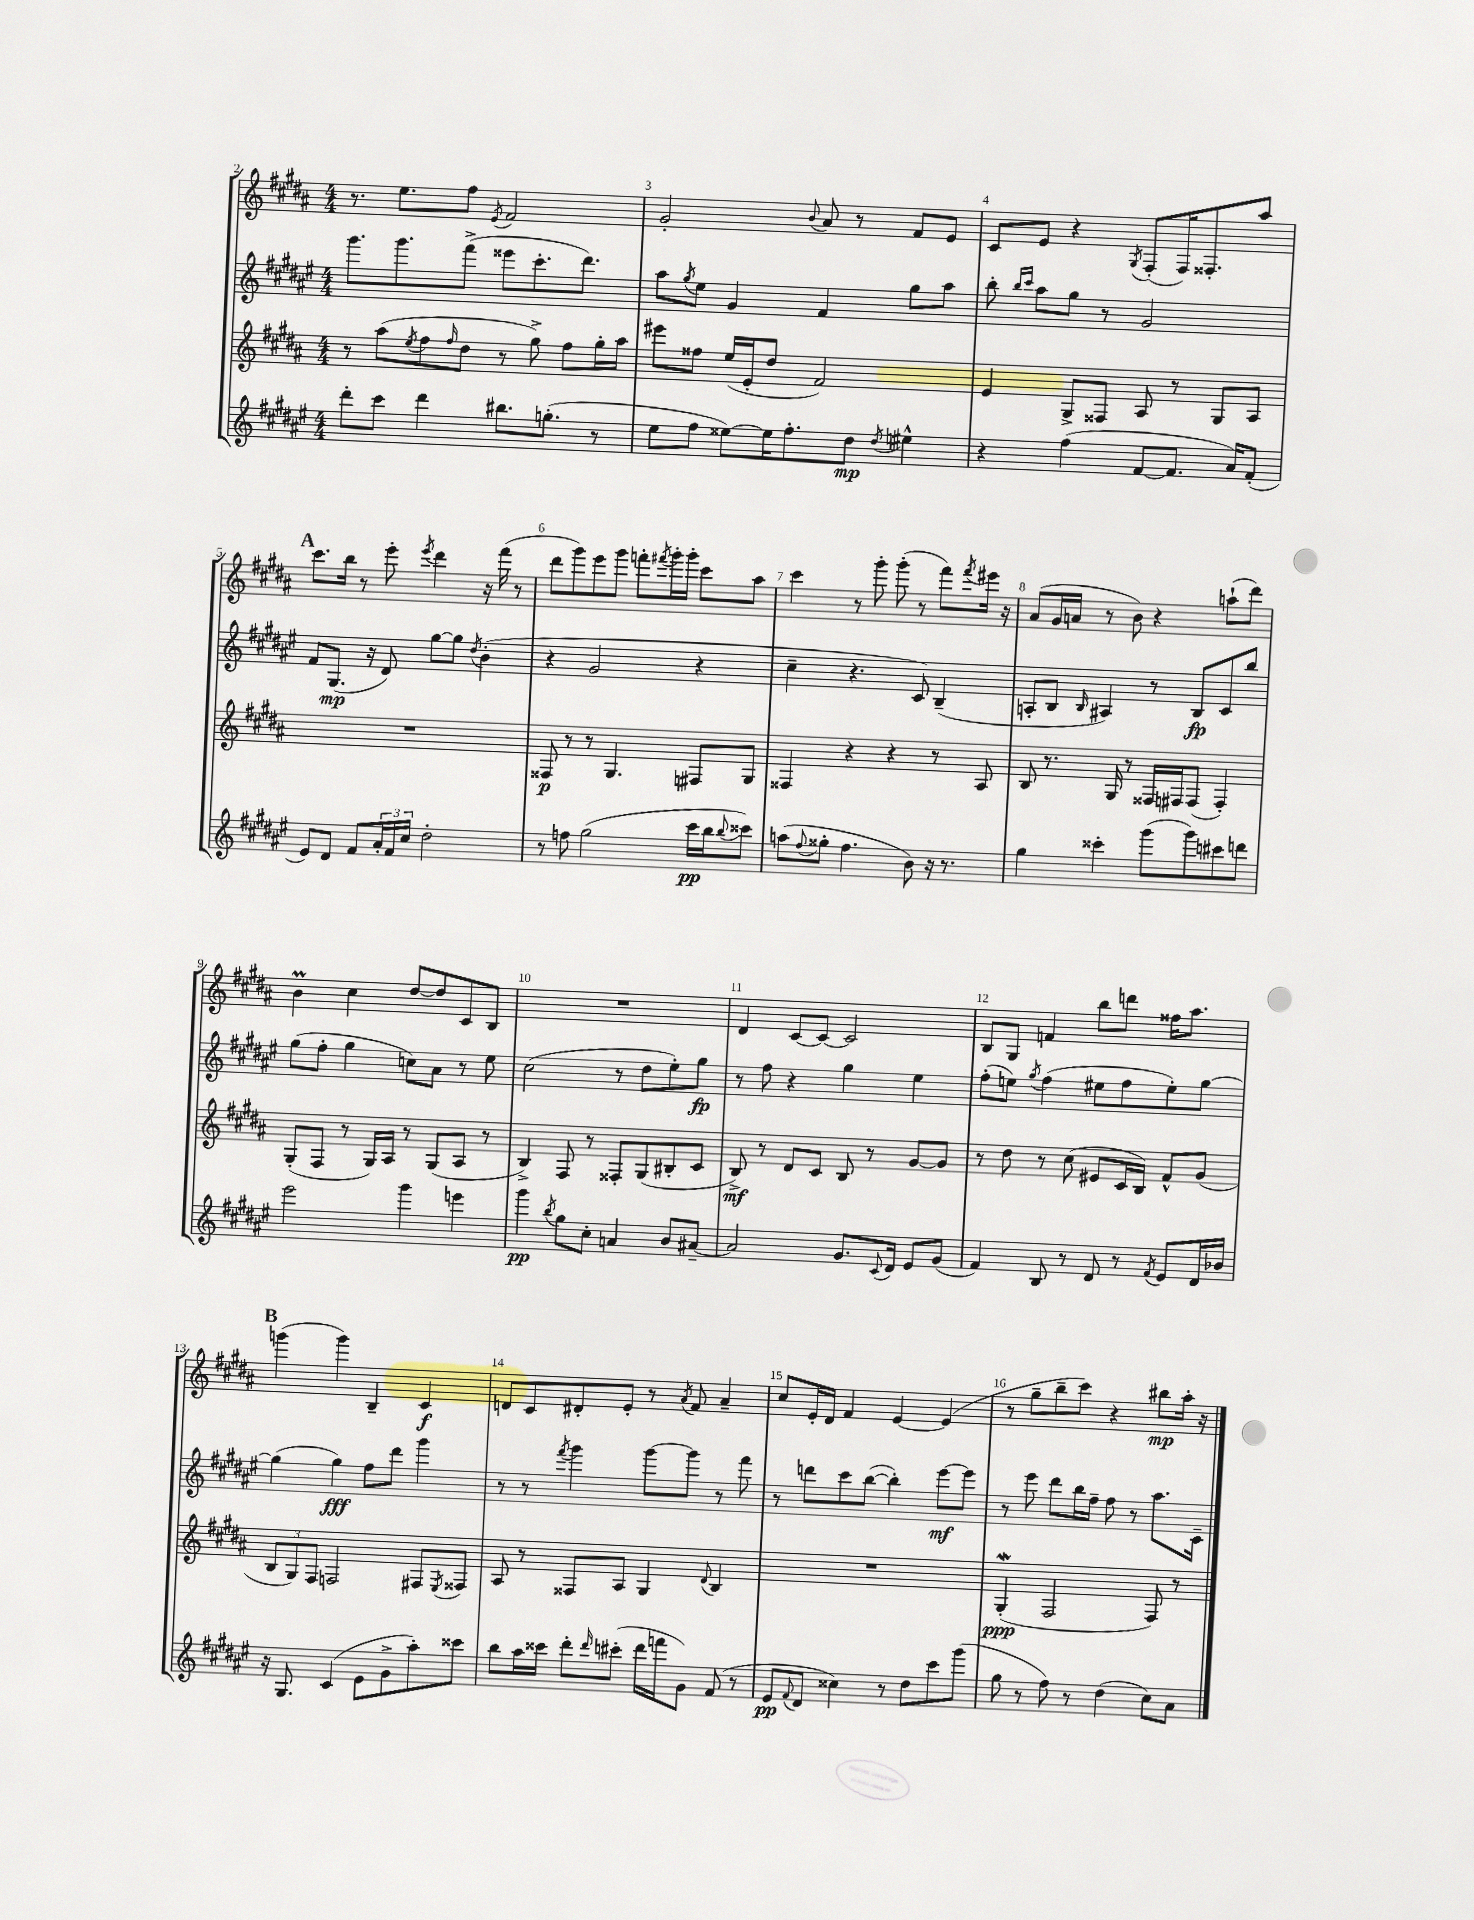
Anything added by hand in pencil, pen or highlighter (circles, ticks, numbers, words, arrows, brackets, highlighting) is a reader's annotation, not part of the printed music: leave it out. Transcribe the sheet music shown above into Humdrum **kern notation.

**kern	**dynam	**kern	**dynam	**kern	**dynam	**kern	**dynam
*part4	*part4	*part3	*part3	*part2	*part2	*part1	*part1
*staff4	*staff4	*staff3	*staff3	*staff2	*staff2	*staff1	*staff1
*clefG2	*	*clefG2	*	*clefG2	*	*clefG2	*
*k[f#c#g#d#a#e#]	*	*k[f#c#g#d#a#]	*	*k[f#c#g#d#a#e#]	*	*k[f#c#g#d#a#]	*
*M4/4	*	*M4/4	*	*M4/4	*	*M4/4	*
=2	=2	=2	=2	=2	=2	=2	=2
8ddd#'\L	.	8r	.	8.ggg#\L	.	8.r	.
8ccc#\J	.	(8aa#\L	.	.	.	.	.
.	.	.	.	8.ggg#\	.	8.ee\L	.
.	.	8qee/	.	.	.	.	.
4ddd#\	.	8ff#\	.	.	.	.	.
.	.	16qqff#/	.	.	.	.	.
.	.	8dd#\J	.	(8fff#^\J	.	8ff#\J	.
.	.	.	.	.	.	8qe/	.
8.bb#X\L	.	8r	.	8eee##X\L	.	2f#/	.
.	.	8gg#^\)	.	8.ccc#'\	.	.	.
(8.ggn'\J	.	.	.	.	.	.	.
.	.	8ff#\L	.	.	.	.	.
.	.	.	.	8.ddd#\J)	.	.	.
8r	.	16gg#'\L	.	.	.	.	.
.	.	16aa#\JJ	.	.	.	.	.
=3	=3	=3	=3	=3	=3	=3	=3
8ee#\L	.	8eee#X\L	.	8aa#\L	.	2g#'/	.
.	.	.	.	8qgg#/	.	.	.
8ff#\J	.	8ff##X\J	.	8ee#\J	.	.	.
[8ee##X\L)	.	(16ee/LL	.	4g#/	.	.	.
.	.	16e'/J	.	.	.	.	.
16ee##\K]	.	8dd#/J	.	.	.	.	.
8.ff#'\	.	.	.	.	.	.	.
.	.	.	.	.	.	8qqb/	.
.	.	2f#/)	.	4f#/	.	8a#/	.
8dd#\J	mp	.	.	.	.	8r	.
8qdd#/	.	.	.	.	.	.	.
4ee#X^^\	.	.	.	8gg#\L	.	8f#/L	.
.	.	.	.	8aa#\J	.	8e/J	.
=4	=4	=4	=4	=4	=4	=4	=4
4r	.	4e/	.	8bb'\	.	8c#/L	.
.	.	.	.	16qqbb/LL	.	.	.
.	.	.	.	16qqccc#/JJ	.	.	.
.	.	.	.	8aa#\L	.	8e/J	.
(4ff#\	.	8G#^/L	.	8gg#\J	.	4r	.
.	.	8F##X/J	.	8r	.	.	.
.	.	.	.	.	.	8qG#/	.
[8f#/L	.	8A#/	.	2g#/	.	(8F#'/L	.
8.f#/J]	.	8r	.	.	.	16F#/K)	.
.	.	.	.	.	.	8.F##X'/	.
.	.	8G#/L	.	.	.	.	.
16a#/KL)	.	.	.	.	.	.	.
(8f#'/J	.	8A#/J	.	.	.	8aa#/J	.
!!LO:LB:g=z
!!LO:REH:place=s1:t=A
=5	=5	=5	=5	=5	=5	=5	=5
8e#/L)	.	1r	.	8f#/L	.	8.ccc#\L	.
8d#/J	.	.	.	(8.G#/J	mp	.	.
.	.	.	.	.	.	16bb\Jk	.
8f#/L	.	.	.	.	.	8r	.
.	.	.	.	16r	.	.	.
24a#'/L	.	.	.	8d#/)	.	8eee'\	.
24f#/	.	.	.	.	.	.	.
24cc#/JJ	.	.	.	.	.	.	.
.	.	.	.	.	.	8qeee/	.
2dd#'\	.	.	.	[8gg#\L	.	4ddd#\	.
.	.	.	.	8gg#\J]	.	.	.
.	.	.	.	8qdd#/	.	.	.
.	.	.	.	(4b'\	.	16r	.
.	.	.	.	.	.	(16fff#\	.
.	.	.	.	.	.	8r	.
=6	=6	=6	=6	=6	=6	=6	=6
8r	.	8F##X/	p	4r	.	8ddd#\L	.
8ffn\	.	8r	.	.	.	8ggg#\)	.
(2gg#\	.	8r	.	2g#/	.	8eee\	.
.	.	4.G#/	.	.	.	8ggg#\J	.
.	.	.	.	.	.	8fffn'\L	.
.	.	.	.	.	.	8qfff#X/	.
.	.	.	.	.	.	16ggg#'\L	.
.	.	.	.	.	.	16ggg#'\JJ	.
16ccc#\LL	pp	8F#X/L	.	4r	.	8ccc#\L	.
16bb\J	.	.	.	.	.	.	.
8qqbb/	.	.	.	.	.	.	.
8ccc##X\J)	.	8G#/J	.	.	.	8aa#\J	.
=7	=7	=7	=7	=7	=7	=7	=7
(8aan\L	.	4F##X/	.	4cc#~\	.	4ccc#\	.
8qqff#/	.	.	.	.	.	.	.
8gg##X'\J	.	.	.	.	.	.	.
4.ff#\	.	4r	.	4.r	.	8r	.
.	.	.	.	.	.	8ggg#'\	.
.	.	4r	.	.	.	(8ggg#'\	.
8b\)	.	.	.	8c#/)	.	8r	.
16r	.	8r	.	(4B~/	.	8fff#\L)	.
8.r	.	.	.	.	.	.	.
.	.	.	.	.	.	8qfff#/	.
.	.	8A#/	.	.	.	16eee#X\Jk	.
.	.	.	.	.	.	16r	.
=8	=8	=8	=8	=8	=8	=8	=8
4gg#\	.	8B/	.	8An'/L	.	(8a#/L	.
.	.	8.r	.	8B/J	.	16g#/L	.
.	.	.	.	.	.	16an/JJ	.
.	.	.	.	16qqB/	.	.	.
4ccc##X'\	.	.	.	4A#X/)	.	8r	.
.	.	16G#/	.	.	.	.	.
.	.	8r	.	.	.	8b\)	.
(8ggg#\L	.	16F##X/LL	.	8r	.	4r	.
.	.	16F#X/J	.	.	.	.	.
8ggg#\)	.	(8F#/J	.	8B/L	fp	.	.
8ccc#X\	.	4F#'/)	.	8c#/	.	(8aan`\L	.
8dddn\J	.	.	.	8bb/J	.	8ddd#\J)	.
!!LO:LB:g=z
=9	=9	=9	=9	=9	=9	=9	=9
2eee#\	.	(8G#'/L	.	(8gg#\L	.	4bM\	.
.	.	8F#/J	.	8ff#'\J	.	.	.
.	.	8r	.	4gg#\	.	4cc#\	.
.	.	16G#/LL)	.	.	.	.	.
.	.	16A#/JJ	.	.	.	.	.
4ggg#\	.	8r	.	8ccn\L)	.	[8dd#/L	.
.	.	(8G#/L	.	8a#\J	.	8dd#/]	.
4eeen\	.	8A#/J	.	8r	.	8c#/	.
.	.	8r	.	8ee#\	.	8B/J	.
=10	=10	=10	=10	=10	=10	=10	=10
4ggg#\	pp	4B^/)	.	(2cc#\	.	1r	.
8qbb/	.	.	.	.	.	.	.
8gg#\L	.	8F#/	.	.	.	.	.
8cc#'\J	.	8r	.	.	.	.	.
4an/	.	8F##X'/L	.	8r	.	.	.
.	.	(8G#/	.	8dd#\L	.	.	.
8b/L	.	8B#X'/	.	8ee#'\)	.	.	.
[8a#X~/J	.	8c#/J	.	8gg#\J	fp	.	.
=11	=11	=11	=11	=11	=11	=11	=11
2a#/]	.	8B^/)	mf	8r	.	4d#/	.
.	.	8r	.	8ff#\	.	.	.
.	.	8d#/L	.	4r	.	[8c#/L	.
.	.	8c#/J	.	.	.	8c#/J_	.
8.g#/L	.	8B/	.	4gg#\	.	2c#/]	.
.	.	8r	.	.	.	.	.
8qqc#/	.	.	.	.	.	.	.
16d#/Jk	.	.	.	.	.	.	.
8e#/L	.	[8g#/L	.	4ee#\	.	.	.
(8g#/J	.	8g#/J]	.	.	.	.	.
=12	=12	=12	=12	=12	=12	=12	=12
4f#/)	.	8r	.	(8ff#'\L	.	8B/L	.
.	.	8dd#\	.	8een\J)	.	8G#/J	.
.	.	.	.	8qgg#/	.	.	.
8B/	.	8r	.	(4ff#\	.	4fn/	.
8r	.	(8cc#\	.	.	.	.	.
8d#/	.	8e#X/L	.	8ee#X\L	.	8bb\L	.
8r	.	16c#/L	.	8ff#\	.	8dddn\J	.
.	.	16B/JJ)	.	.	.	.	.
8qf#/	.	.	.	.	.	.	.
8e#/L	.	8f#^^/L	.	8ee#'\)	.	16ff##X\KL	.
.	.	.	.	.	.	8.aa#\J	.
16d#/L	.	(8g#/J	.	[8gg#\J	.	.	.
16b-X/JJ	.	.	.	.	.	.	.
!!LO:LB:g=z
!!LO:REH:place=s1:t=B
=13	=13	=13	=13	=13	=13	=13	=13
16r	.	12B/L	.	(4gg#\]	.	(4gggn\	.
8.G#/	.	.	.	.	.	.	.
.	.	12G#/)	.	.	.	.	.
.	.	12F#/J	.	.	.	.	.
(4c#/	.	2Fn/	.	4gg#\)	fff	4ggg\)	.
8e#\L	.	.	.	8ff#\L	.	4B~/	.
8g#^\	.	.	.	8ddd#\J	.	.	.
8aa#'\)	.	8F#X/L	.	4ggg#\	.	4c#/	f
.	.	8qE/	.	.	.	.	.
8ccc##X\J	.	8F##X/J	.	.	.	.	.
=14	=14	=14	=14	=14	=14	=14	=14
8bb\L	.	8A#/	.	8r	.	8dn/L	.
16aa#\L	.	8r	.	8r	.	8c#/	.
16ccc##X\JJ	.	.	.	.	.	.	.
.	.	.	.	8qfff#/	.	.	.
8ddd#'\L	.	8F##X/L	.	4ggg#\	.	8d#X'/	.
16qqddd#/	.	.	.	.	.	.	.
(8ccc#X'\J	.	8A#/J	.	.	.	8e'/J	.
16ddd#\LL	.	4G#/	.	[8ggg#\L	.	8r	.
16fffn\J	.	.	.	.	.	.	.
.	.	.	.	.	.	8qa#/	.
8g#\J)	.	.	.	8ggg#\J]	.	8f#/	.
.	.	8qqd#/	.	.	.	.	.
(8f#/	.	4B/	.	8r	.	4a#~/	.
8r	.	.	.	8fff#\	.	.	.
=15	=15	=15	=15	=15	=15	=15	=15
8e#/L	pp	1r	.	8r	.	8cc#/L	.
8qqf#/	.	.	.	.	.	.	.
8d#/J	.	.	.	8dddn\L	.	16e'/L	.
.	.	.	.	.	.	16d#/JJ	.
4cc##X\)	.	.	.	8ccc#\	.	4f#/	.
.	.	.	.	([8bb\J	.	.	.
8r	.	.	.	4bb'\])	.	[4e/	.
8dd#\L	.	.	.	.	.	.	.
8ccc#\	.	.	.	[8eee#\L	mf	(4e/]	.
(8ggg#\J	.	.	.	8eee#\J]	.	.	.
=16	=16	=16	=16	=16	=16	=16	=16
8gg#\	.	(4G#W'/	ppp	8r	.	8r	.
8r	.	.	.	8eee#\	.	8gg#~\L	.
8ff#\)	.	2F#/	.	8ddd#\L	.	8bb~\	.
8r	.	.	.	16bb\L	.	8ccc#\J)	.
.	.	.	.	16ff#~\JJ	.	.	.
(4dd#\	.	.	.	8ff#\	.	4r	.
.	.	.	.	8r	.	.	.
8cc#\L)	.	8F#/)	.	8.aa#\L	.	8bb#X\L	mp
8a#\J	.	8r	.	.	.	16aa#'\Jk	.
.	.	.	.	16c#~\Jk	.	16r	.
==	==	==	==	==	==	==	==
*-	*-	*-	*-	*-	*-	*-	*-
